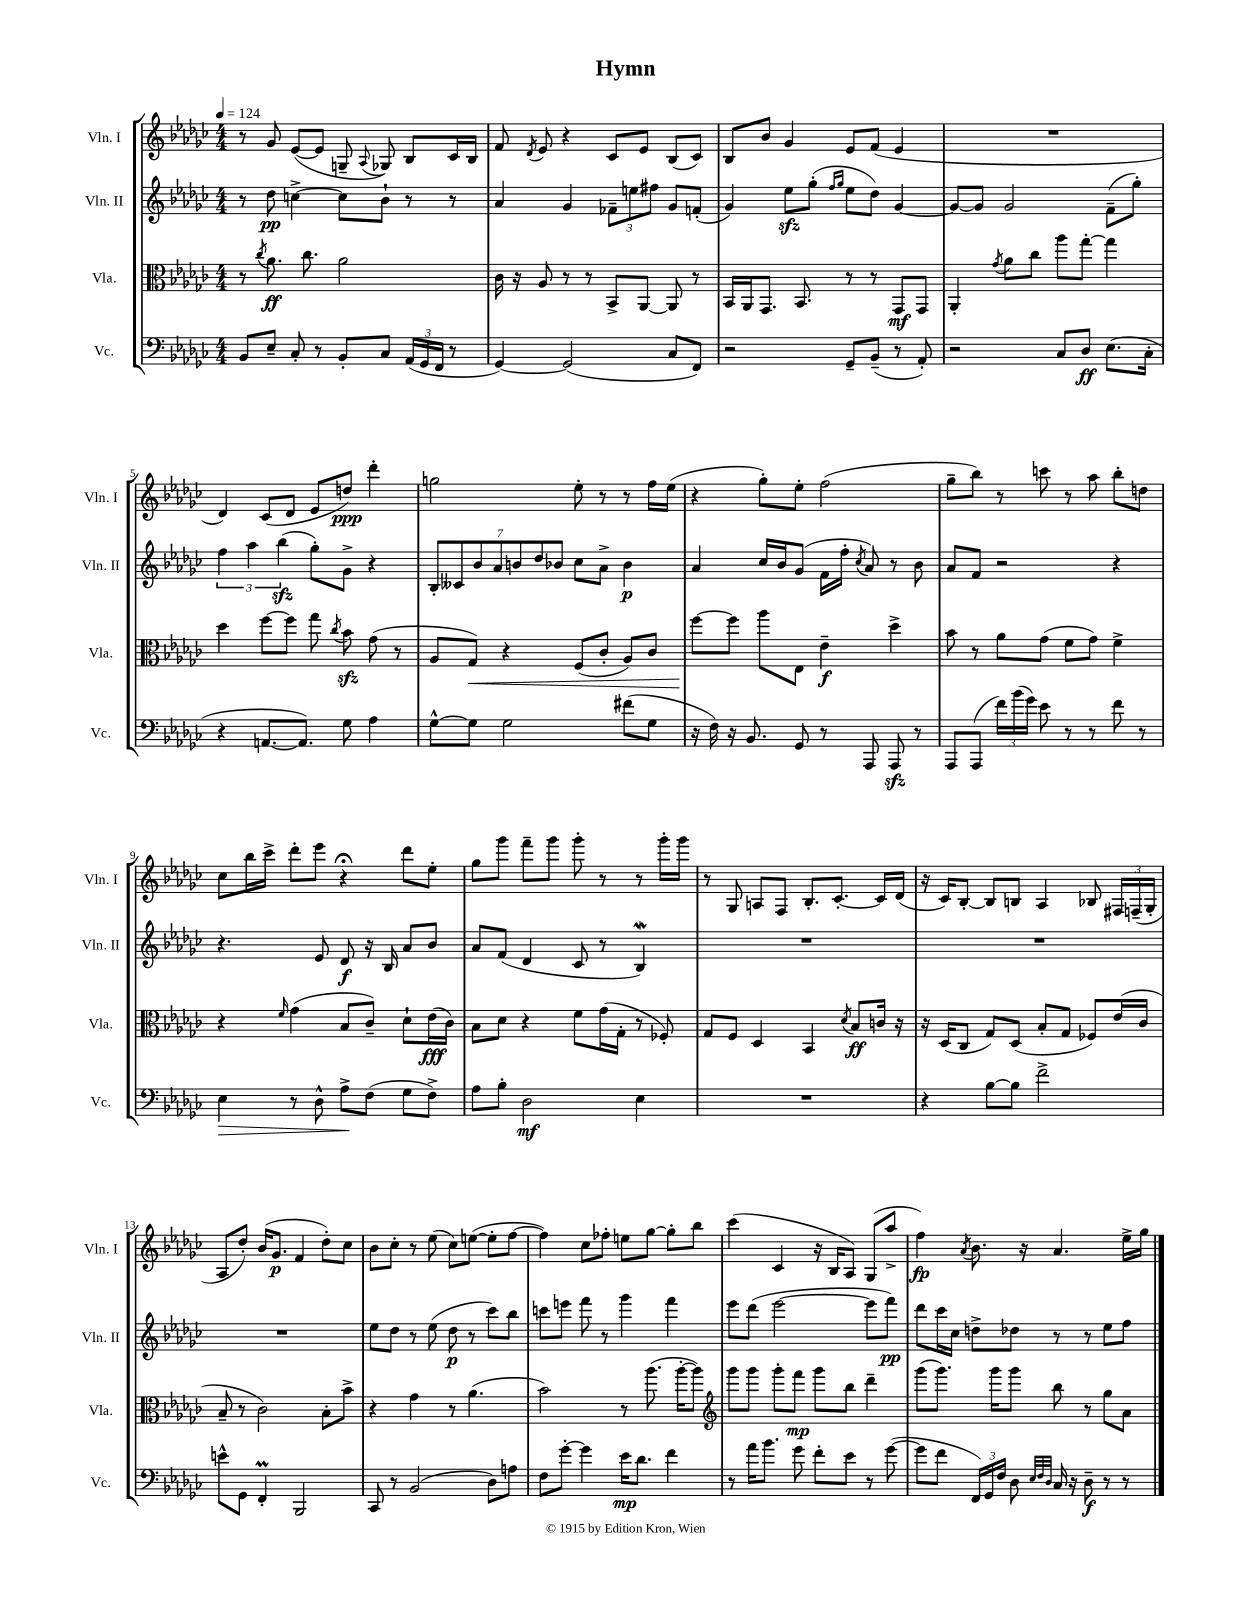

**kern	**kern	**kern	**kern
*staff4	*staff3	*staff2	*staff1
*clefF4	*clefC3	*clefG2	*clefG2
*k[b-e-a-d-g-c-]	*k[b-e-a-d-g-c-]	*k[b-e-a-d-g-c-]	*k[b-e-a-d-g-c-]
*M4/4	*M4/4	*M4/4	*M4/4
*MM124	*MM124	*MM124	*MM124
8BB-/L	8r	8r	8r
.	8qcc-/	.	.
8E-~/J	8.a-\	8dd-\	8g-/
8C-'/	.	[4cc^\	([8e-/L
.	8.cc-\	.	.
8r	.	.	8e-/]J
8BB-'/L	2a-\	8cc\]L	8G~/
.	.	.	8qqA-/
8C-/J	.	8b-`\J	8G-/)
(24AA-/LL	.	8r	8B-/L
24GG-/	.	.	.
24FF/JJ	.	.	.
8r	.	8r	16c-/L
.	.	.	16B-/JJ
=	=	=	=
[4GG-/)	16c-\	4a-/	8f/
.	16r	.	.
.	.	.	8qd-/
.	8A-/	.	8e-/
(2GG-/]	8r	4g-/	4r
.	8r	.	.
.	8BB-^/L	12f-~\L	8c-/L
.	.	12ee\	.
.	[8AA-/J	.	8e-/J
.	.	12ff#\J	.
8C-/L	8AA-/]	8g-/L	(8B-/L
8FF/J)	8r	(8f'/J	8c-/J)
=	=	=	=
2r	16BB-/LL	4g-/)	8B-/L
.	16AA-/J	.	.
.	8.GG-/J	.	8b-/J
.	.	8ee-\L	4g-/
.	8.BB-/	.	.
.	.	(8gg-'\J	.
.	.	16qqff/LL	.
.	.	16qqgg-/JJ	.
8GG-~/L	8r	8ee-\L	8e-/L
(8BB-~/J	8r	8dd-\J)	(8f/J
8r	8GG-/L	[4g-/	4e-/
8AA-'/)	8GG-/J	.	.
=	=	=	=
2r	4AA-'/	8g-/_L	1r
.	.	8g-/]J	.
.	8qg-/	.	.
.	8a-\L	2g-/	.
.	8cc-\J	.	.
8C-/L	8aa-\L	.	.
8D-/J	[8gg-'\J	.	.
(8.E-\L	4gg-\]	(8f~\L	.
.	.	8gg-'\J)	.
16C-'\Jk	.	.	.
=	=	=	=
4r	4dd-\	6ff\	4d-/)
.	.	6aa-\	.
[8.AA/L	[8ff\L	.	(8c-/L
.	.	(6bb-\	.
.	8ff\]J	.	8d-/J
8.AA/]J)	.	.	.
.	8gg-\	8gg-'\L)	8e-/L
.	8qcc-/	.	.
8G-\	8b-\	8g-^\J	8dd/J)
4A-\	(8g-\	4r	4ddd-'\
.	8r	.	.
=	=	=	=
[8G-^^\L	8A-/L	14B-'/L	2gg\
.	.	14c--/	.
8G-\]J	8G-/J)	.	.
.	.	14b-/	.
.	.	14a-/	.
2G-\	4r	.	.
.	.	14b/	.
.	.	14dd-/	.
.	.	14b-/J	.
.	(8F/L	8cc-\L	8ee-'\
.	8c-'/J	8a-^\J	8r
(8f#\L	8A-/L)	4b-\	8r
8G-\J	8c-/J	.	16ff\LL
.	.	.	(16ee-\JJ
=	=	=	=
16r	[8ff\L	4a-/	4r
16F\)	.	.	.
16r	8ff\]J	.	.
8.BB-/	.	.	.
.	8aa-\L	16cc-/LL	8gg-'\L)
.	.	16b-/J	.
8GG-/	8E-\J	(8g-/J	8ee-'\J
8r	4e-~\	16f\LL	(2ff\
.	.	16ff'\JJ	.
.	.	8qcc-/	.
8AAA-/	.	8a-/)	.
8AAA-/	4dd-^\	8r	.
8r	.	8b-\	.
=	=	=	=
8AAA-/L	8b-\	8a-/L	8gg-~\L
(8AAA-/J	8r	8f/J	8bb-\J)
24f\LL)	8a-\L	2r	8r
(24b-\	.	.	.
24g-\JJ)	.	.	.
8e-\	(8g-\J	.	8ccc\
8r	8f\L	.	8r
8r	8g-\J)	.	8aa-\
8f\	4f^\	4r	8bb-'\L
8r	.	.	8dd\J
=	=	=	=
4E-\	4r	4.r	8cc-\L
.	.	.	16bb-\L
.	.	.	16ccc-^\JJ
.	16qqf/	.	.
8r	(4g-\	.	8ddd-'\L
8D-^^\	.	8e-/	8eee-\J
8A-^\L	8B-/L	8d-/	4r;
(8F\J	8c-~/J)	16r	.
.	.	16B-/	.
8G-\L	8d-`\L	8a-/L	8ddd-\L
8F^\J)	(16e-\L	8b-/J	8ee-'\J
.	16c-\JJ)	.	.
=	=	=	=
8A-\L	8B-\L	8a-/L	8gg-\L
8B-'\J	8d-\J	(8f/J	8ggg-\J
2D-\	4r	4d-/	8fff~\L
.	.	.	8ggg-\J
.	8f\L	8c-/	8ggg-'\
.	(16g-\L	8r	8r
.	16G-'\JJ	.	.
4E-\	8r	4B-/)	8r
.	8F-'/)	.	16ggg-'\LL
.	.	.	16ggg-\JJ
=	=	=	=
1r	8G-/L	1r	8r
.	8F/J	.	8G-/
.	4D-/	.	8A/L
.	.	.	8F/J
.	4BB-/	.	8.B-'/L
.	.	.	[8.c-'/J
.	8qd-/	.	.
.	8B-/L	.	.
.	16c/Jk	.	16c-/]LL
.	16r	.	(16d-/JJ
=	=	=	=
4r	16r	1r	16r
.	(16D-/LK	.	16c-/LK)
.	8C-/J	.	[8B-'/J
[8B-\L	8G-/L)	.	8B-/]L
8B-\]J	(8D-/J	.	8B/J
2f^\	8B-'/L	.	4A-/
.	8G-/J	.	.
.	8F-/L)	.	8B-/
.	(16e-/L	.	24F#/LL
.	.	.	(24F~/
.	16c-/JJ	.	.
.	.	.	24G-'/JJ
=	=	=	=
8e^^\L	8B-~/	1r	8A-/L
8GG-\J	8r	.	8dd-'/J)
4FF'/	2c-\)	.	(16b-/LK
.	.	.	8.g-/J
2BBB-/	.	.	4f/
.	8B-'\L	.	8dd-'\L)
.	8b-^\J	.	8cc-\J
=	=	=	=
8CC-/	4r	8ee-\L	8b-\L
8r	.	8dd-\J	8cc-'\J
(2BB-/	4g-\	8r	8r
.	.	(8ee-\	(8ee-\
.	8r	8dd-\	8cc-\L)
.	(4.a-\	8r	([8ee\J
8D-\L)	.	8ccc-\L)	8ee'\]L
8A\J	.	8bb-\J	[8ff\J
=	=	=	=
8F\L	2b-\)	8ccc\L	4ff\])
[8g-'\J	.	8eee\J	.
4g-\]	.	8fff\	8cc-\L
.	.	8r	8ff-'\J
16e-\LK	8r	4ggg-\	8ee\L
8.d-\J	.	.	.
.	(8.aa-\	.	[8gg-\J
4f\	.	4fff\	8gg-'\]L
.	[16aa-'\LK	.	.
.	8aa-\]J)	.	8bb-\J
=	=	=	=
*	*clefG2	*	*
8r	8ggg-\L	8eee-\L	(4ccc-\
16a-\LK	8ggg-\J	(8ddd-\J	.
8.b-\J	.	.	.
.	8ggg-'\L	[2eee-\	4c-/
8g-\	8fff\J	.	.
8f'\L	8ggg-\L	.	16r
.	.	.	16B-/LK
8e-\J	8bb-\J	.	8A-/J)
8r	4ddd-~\	8eee-\]L	(8G-/L
([8g-\	.	8fff\J)	8aa-^/J
=	=	=	=
8g-\]L	(8ggg-\L	8ddd-\L	4ff\)
8f\J	8.ggg-\J)	16ccc-\L	.
.	.	16cc-\JJ	.
.	.	.	8qa-/
24FF/LL)	.	8dd^\L	8.b-\
24GG-/	.	.	.
.	16ggg-\LK	.	.
24F/JJ	.	.	.
8D-\	8ggg-\J	8dd-\J	.
.	.	.	16r
32qqE-/LLL	.	.	.
32qqF/	.	.	.
32qqD-/JJJ	.	.	.
16C-/	8bb-\	8r	4.a-/
16r	.	.	.
8D-~\	8r	8r	.
8r	8gg-\L	8ee-\L	.
8r	8a-\J	8ff\J	16ee-^\LL
.	.	.	16gg-\JJ
==	==	==	==
*-	*-	*-	*-
